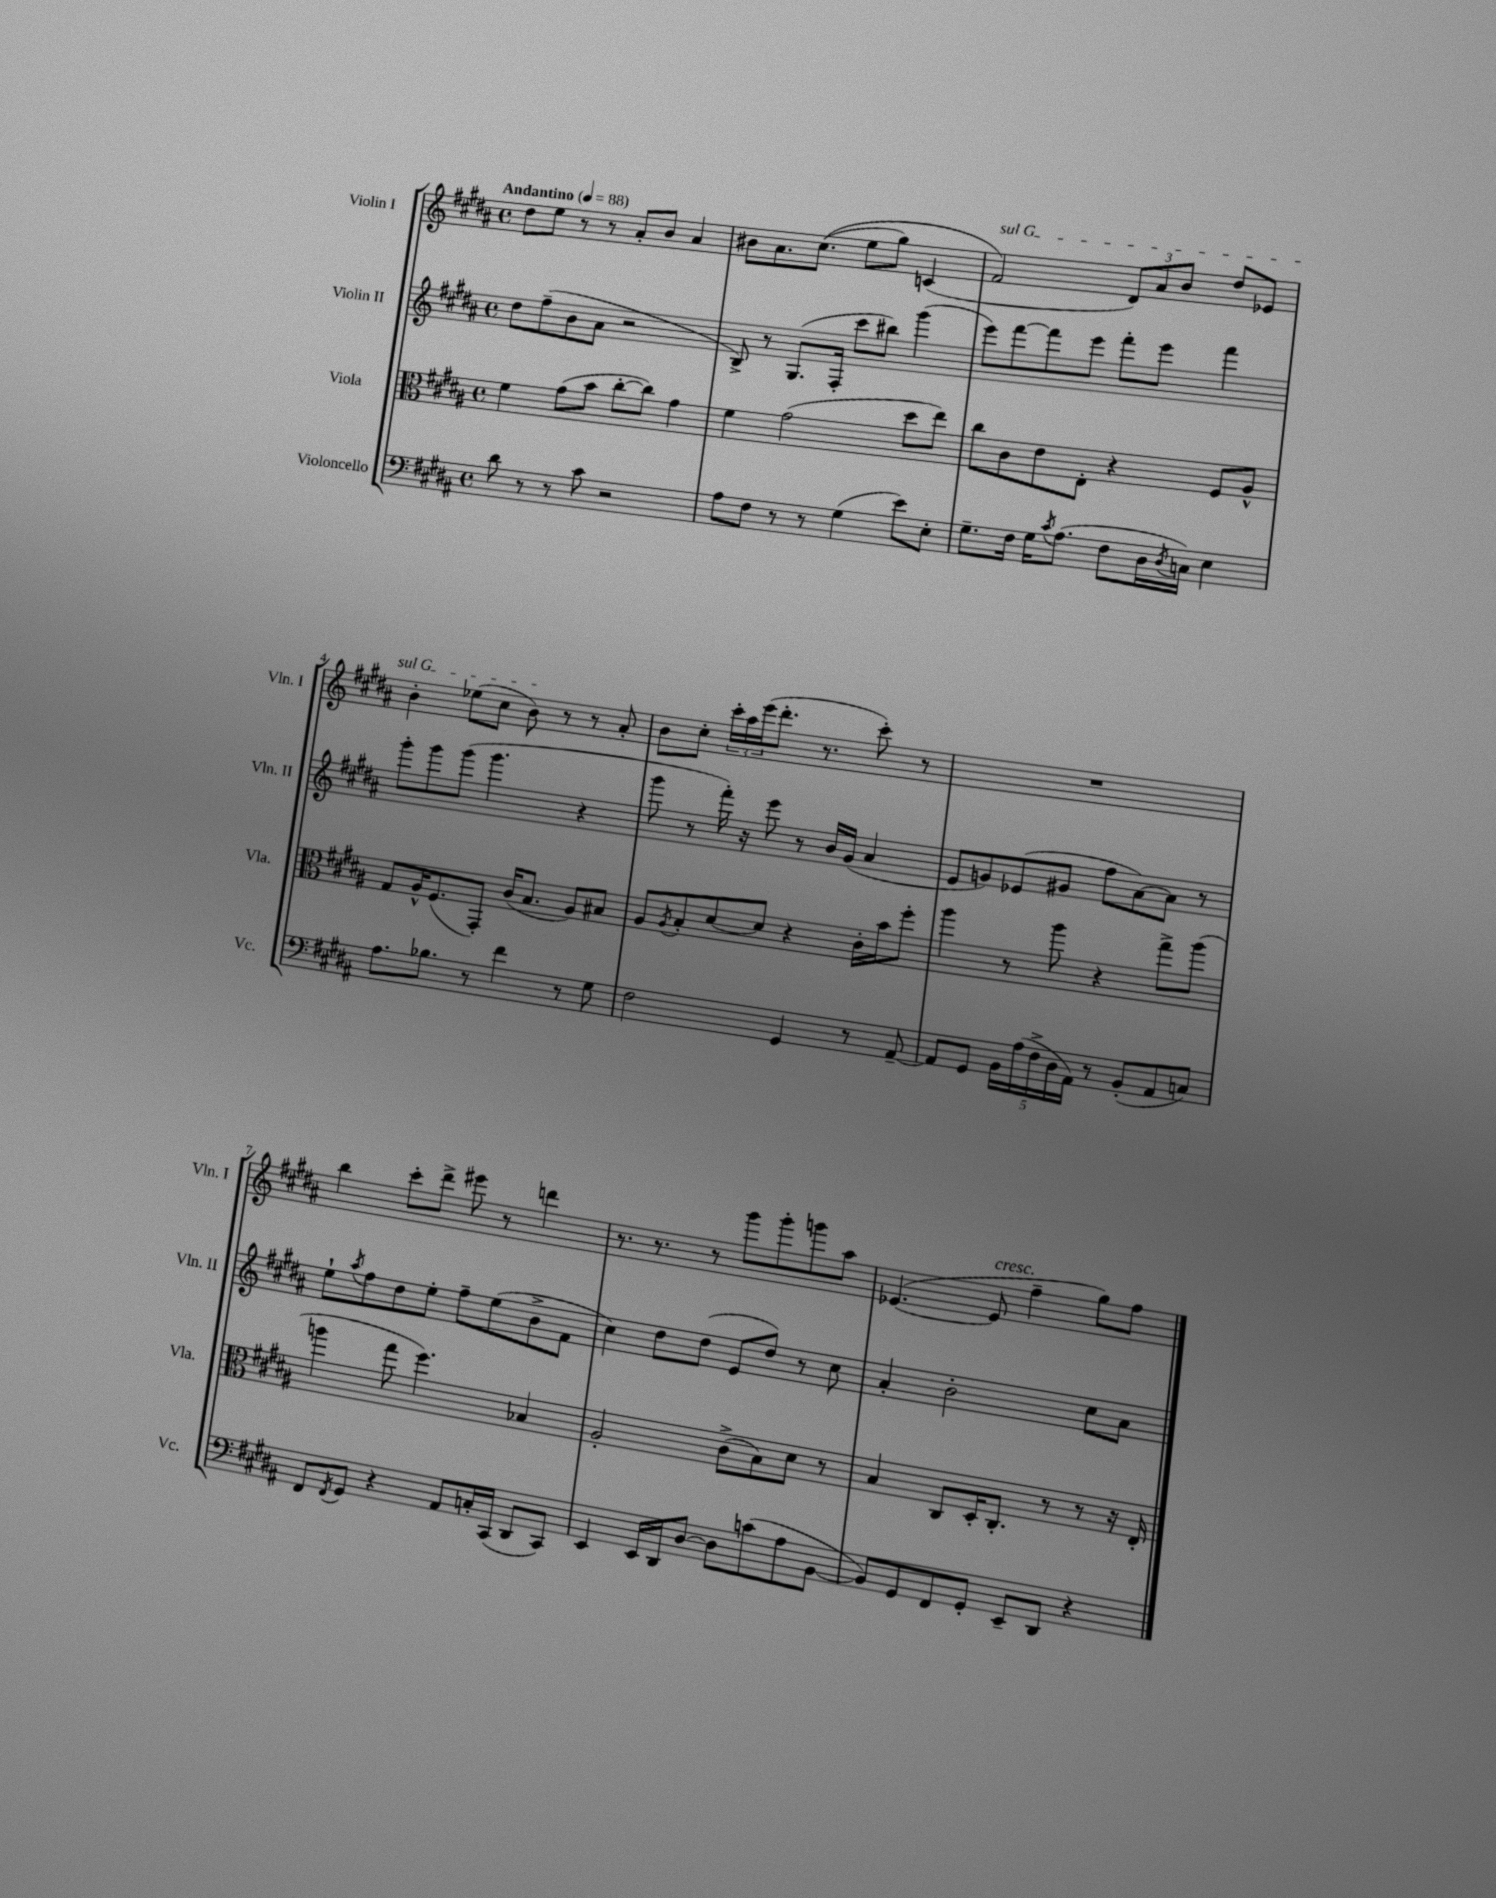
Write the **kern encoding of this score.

**kern	**kern	**kern	**kern
*part4	*part3	*part2	*part1
*staff4	*staff3	*staff2	*staff1
*I"Violoncello	*I"Viola	*I"Violin II	*I"Violin I
*I'Vc.	*I'Vla.	*I'Vln. II	*I'Vln. I
*clefF4	*clefC3	*clefG2	*clefG2
*k[f#c#g#d#a#]	*k[f#c#g#d#a#]	*k[f#c#g#d#a#]	*k[f#c#g#d#a#]
*M4/4	*M4/4	*M4/4	*M4/4
*met(c)	*met(c)	*met(c)	*met(c)
*MM88	*MM88	*MM88	*MM88
=1	=1	=1	=1
!	!	!	!LO:TX:a:B:t=Andantino
8d#\	4f#\	8dd#\L	8dd#\L
8r	.	(8ff#~\	8ee\J
8r	(8g#\L	8b\	8r
8c#\	8b\J	8a#\J	8r
2r	[8cc#'\L	2r	8a#'/L
.	8cc#\J])	.	8b/J
.	4g#\	.	4a#/
=2	=2	=2	=2
8A#\L	4f#\	8B^/)	8b#X\L
8F#\J	.	8r	8.a#\
8r	(2g#\	(8.G#/L	.
.	.	.	((8.cc#\J
8r	.	.	.
.	.	16F#'/Jk	.
(4G#\	.	8ccc#\L	8ee\L
.	.	8bb#X\J)	8gg#\J)
8e\L)	8dd#\L	(4ggg#\	(4cn/
8E'\J	8ee\J)	.	.
=3	=3	=3	=3
!	!	!	!LO:TX:a:i:t=sul G
8.G#~\L	8cc#\L	8eee\L)	2f#/)
.	8c#\	[8fff#\	.
16F#\Jk	.	.	.
16G#\KL	8e\	8fff#\]	.
8qc#/	.	.	.
(8.A#\J	.	.	.
.	8E'\J	8eee\J	.
8F#\L	4r	8fff#'\L	12d#/L)
.	.	.	12a#/
16D#\L	.	8eee\J	.
.	.	.	12b/J
8qD#/	.	.	.
16Cn\JJ)	.	.	.
4E\	8F#/L	4fff#\	8dd#/L
.	8A#^^/J	.	8e-X/J
!!LO:LB:g=z
=4	=4	=4	=4
8.A#\L	8G#/L	8ggg#'\L	4b'\
.	16A#^^/K	8ggg#\	.
8.B-X\J	(8.F#/	.	.
.	.	(8ggg#\J	(8ee-X\L
8r	8GG#'/J)	4.ggg#\	8cc#\J
4f#\	(16c#/KL	.	8b\)
.	8.B/J	.	.
.	.	.	8r
8r	8A#/L)	4r	8r
8G#\	8B#X/J	.	8a#'/
=5	=5	=5	=5
2F#\	8A#/L	8ggg#\	8b\L
.	8qA#/	.	.
.	8B'/	8r	8cc#'\J
.	[8d#/	16fff#'\)	24ccc#'\LL
.	.	.	24aa#\
.	.	16r	.
.	.	.	(24eee\J
.	8d#/J]	8eee\	8.ddd#'\J
4GG#/	4r	8r	.
.	.	.	8.r
.	.	16b/LL	.
.	.	(16g#/JJ	.
8r	16c#'\LL	4a#/	8ccc#'\)
.	16b\J	.	.
[8AA#~/	8ff#'\J	.	8r
=6	=6	=6	=6
8AA#/L]	4aa#\	8e/L	1r
8GG#/J	.	8gn/)	.
20BB\LL	8r	(8e-X/	.
(20A#\	.	.	.
20F#^\	.	.	.
.	8aa#\	8g#X/J	.
20D#\	.	.	.
20AA#\JJ)	.	.	.
8r	4r	8ff#\L	.
(8BB'/L	.	[8a#\)	.
8AA#/	8gg#^\L	8a#\J]	.
8Cn/J)	(8aa#\J	8r	.
!!LO:LB:g=z
=7	=7	=7	=7
8FF#/L	4aan\	8ee`\L	4bb\
8qFF#/	.	8qaa#/	.
8GG#/J	.	8ff#\	.
4r	8gg#\	8dd#\	8ccc#'\L
.	4.ff#\)	8ee'\J	8ddd#^\J
8AA#/L	.	8ff#~\L	8eee#X\
16Cn'/L	.	(8ee\	8r
(16CC#/JJ	.	.	.
8DD#/L	4B-X/	8b^\	4dddn\
8CC#/J)	.	8f#\J	.
=8	=8	=8	=8
4EE/	2A#'/	4cc#\)	8.r
.	.	.	8.r
16EE/LL	.	8dd#\L	.
16DD#/J	.	.	.
[8D#/J	.	(8dd#\J	8r
8D#\L]	(8c#^\L	8e/L	8ggg#\L
(8cn\	8B\)	8dd#/J)	8ggg#'\
8A#\	8d#\J	8r	8gggn\
[8BB\J	8r	8cc#\	8aa#\J
=9	=9	=9	=9
8BB/L])	4B/	4a#'/	([4.e-X/
8GG#/	.	.	.
8FF#/	8C#/L	2b'\	.
!	!	!	!LO:TX:a:i:t=cresc.
8GG#'/J	16D#'/K	.	8e-/]
.	8.C#'/J	.	.
8EE~/L	.	.	4ff#~\
8DD#/J	8r	.	.
4r	8r	8cc#\L	8gg#\L)
.	16r	8a#\J	8ff#\J
.	16E'/	.	.
==	==	==	==
*-	*-	*-	*-
